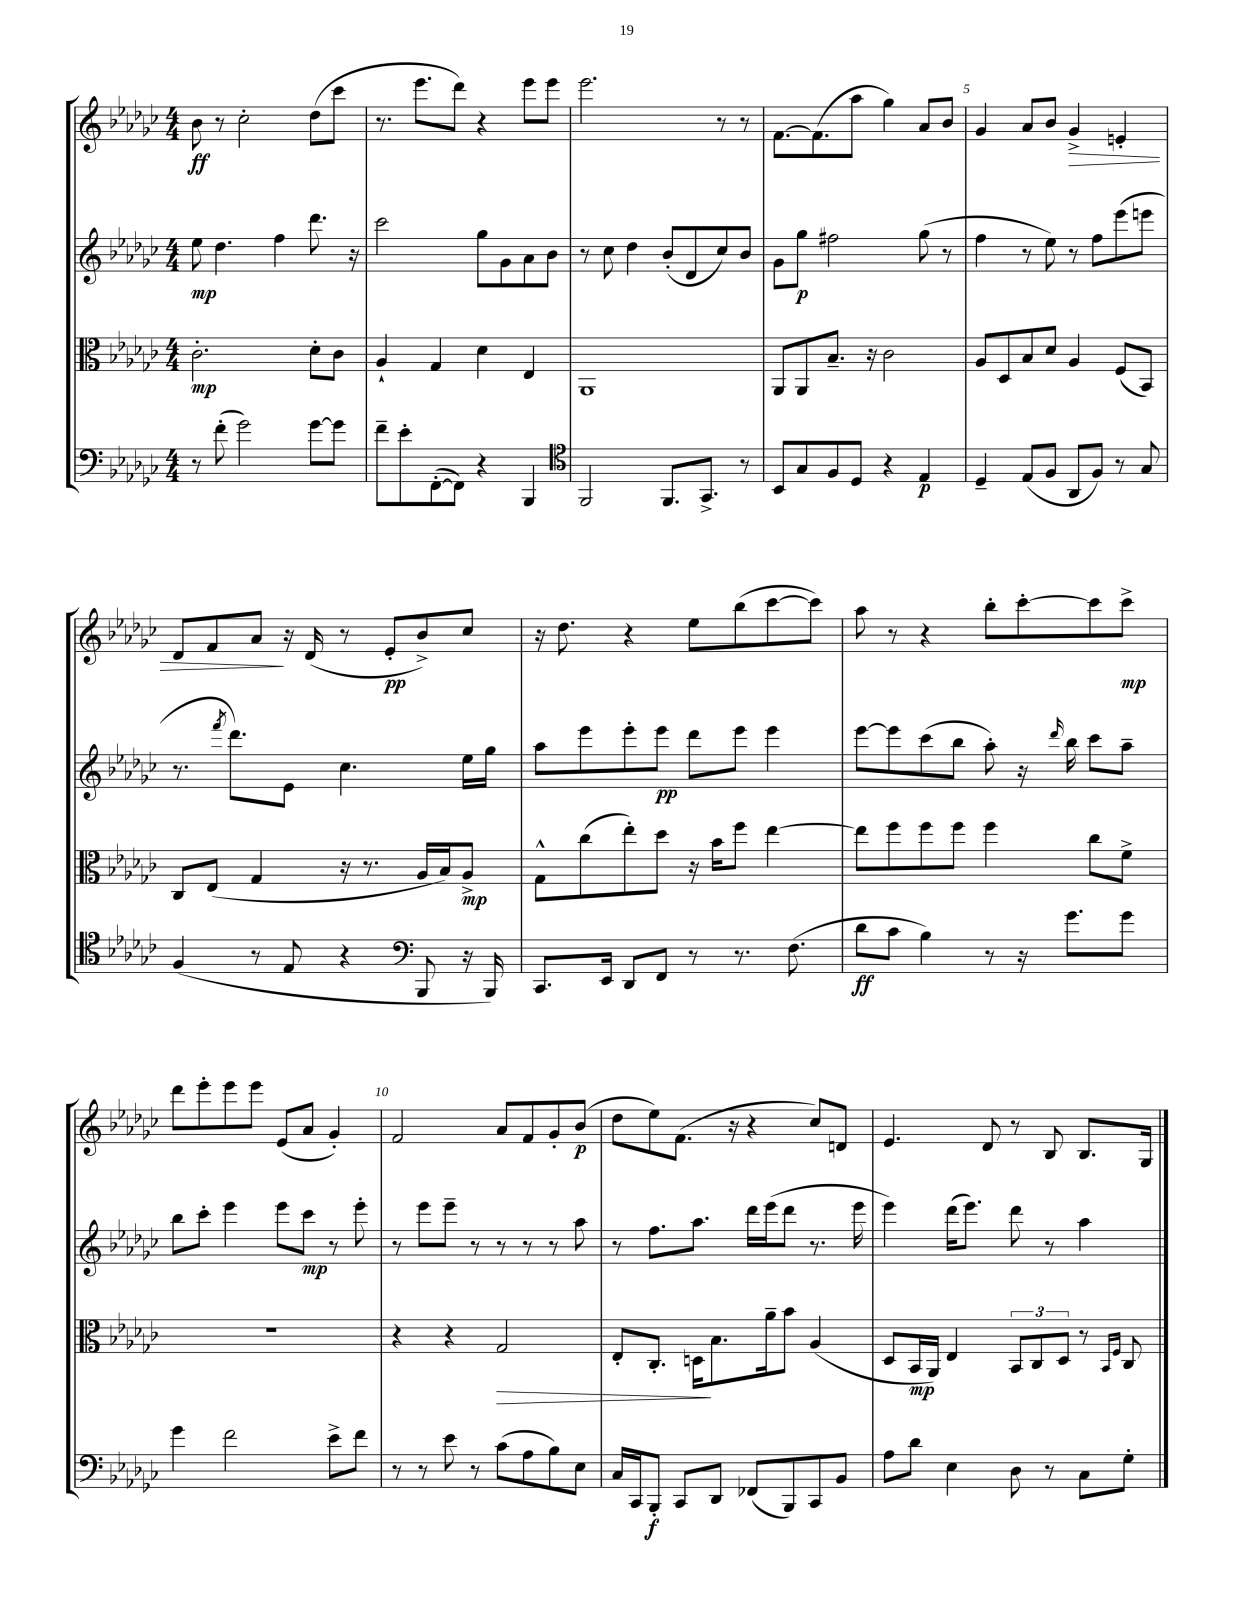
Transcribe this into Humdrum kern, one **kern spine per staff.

**kern	**kern	**kern	**kern
*staff4	*staff3	*staff2	*staff1
*clefF4	*clefC3	*clefG2	*clefG2
*k[b-e-a-d-g-c-]	*k[b-e-a-d-g-c-]	*k[b-e-a-d-g-c-]	*k[b-e-a-d-g-c-]
*M4/4	*M4/4	*M4/4	*M4/4
8r	2.c-'	8ee-	8b-
(8f'	.	4.dd-	8r
2g-)	.	.	2cc-'
.	.	4ff	.
[8g-	8d-'	8.ddd-	(8dd-
8g-]	8c-	.	8ccc-
.	.	16r	.
=	=	=	=
8f~	4A-`	2ccc-	8.r
8e-'	.	.	.
.	.	.	8.eee-
([8FF'	4G-	.	.
8FF])	.	.	8ddd-)
4r	4d-	8gg-	4r
.	.	8g-	.
4BBB-	4E-	8a-	8eee-
.	.	8b-	8eee-
=	=	=	=
*clefC4	*	*	*
2FF	1AA-	8r	2.eee-
.	.	8cc-	.
.	.	4dd-	.
8.FF	.	(8b-'	.
.	.	8d-	.
8.GG-^	.	.	.
.	.	8cc-)	8r
8r	.	8b-	8r
=	=	=	=
8BB-	8AA-	8g-	[8.f
8G-	8AA-	8gg-	.
.	.	.	(8.f]
8F	8.B-~	2ff#	.
8D-	.	.	8aa-
.	16r	.	.
4r	2c-	.	4gg-)
4E-	.	(8gg-	8a-
.	.	8r	8b-
=	=	=	=
4D-~	8A-	4ff	4g-
.	8D-	.	.
(8E-	8B-	8r	8a-
8F	8d-	8ee-)	8b-
8AA-	4A-	8r	4g-^
8F)	.	8ff	.
8r	(8F	(8eee-	4e'
8G-	8BB-)	8eee	.
=	=	=	=
(4F	8C-	8.r	8d-
.	(8E-	.	8f
.	.	8qfff	.
.	.	8.ddd-)	.
8r	4G-	.	8a-
8E-	.	8e-	16r
.	.	.	(16d-
4r	16r	4.cc-	8r
.	8.r	.	.
.	.	.	8e-'
*clefF4	*	*	*
8BBB-	16A-	.	8b-^)
.	16B-)	.	.
16r	8A-^	16ee-	8cc-
16BBB-)	.	16gg-	.
=	=	=	=
8.CC-	8G-^^	8aa-	16r
.	.	.	8.dd-
.	(8cc-	8eee-	.
16EE-	.	.	.
8DD-	8ee-')	8eee-'	4r
8FF	8dd-	8eee-	.
8r	16r	8ddd-	8ee-
.	16b-	.	.
8.r	8ff	8eee-	(8bb-
.	[4ee-	4eee-	[8ccc-
(8.F	.	.	.
.	.	.	8ccc-])
=	=	=	=
8d-	8ee-]	[8eee-	8aa-
8c-	8ff	8eee-]	8r
4B-)	8ff	(8ccc-	4r
.	8ff	8bb-	.
8r	4ff	8aa-')	8bb-'
16r	.	16r	[8ccc-'
.	.	16qqddd-	.
8.g-	.	16bb-	.
.	8cc-	8ccc-	8ccc-]
8g-	8f^	8aa-~	8ccc-^
=	=	=	=
4g-	1r	8bb-	8ddd-
.	.	8ccc-'	8eee-'
2f	.	4eee-	8eee-
.	.	.	8eee-
.	.	8eee-	(8e-
.	.	8ccc-	8a-
8e-^	.	8r	4g-')
8f	.	8eee-'	.
=	=	=	=
8r	4r	8r	2f
8r	.	8eee-	.
8e-	4r	8eee-~	.
8r	.	8r	.
(8c-	2G-	8r	8a-
8A-	.	8r	8f
8B-)	.	8r	8g-'
8E-	.	8aa-	(8b-
=	=	=	=
16C-	8E-'	8r	8dd-
16CC-	.	.	.
8BBB-'	8.C-'	8.ff	8ee-)
8CC-	.	.	(8.f
.	16D	8.aa-	.
8DD-	8.B-	.	.
.	.	.	16r
(8FF-	.	16ddd-	4r
.	16a-~	(16eee-	.
8BBB-)	8b-	8ddd-	.
8CC-	(4A-	8.r	8cc-)
8BB-	.	.	8d
.	.	16eee-	.
=	=	=	=
8A-	8D-	4eee-)	4.e-
8d-	16BB-	.	.
.	16AA-)	.	.
4E-	4E-	(16ddd-	.
.	.	8.eee-)	.
.	.	.	8d-
8D-	12BB-	8ddd-	8r
.	12C-	.	.
8r	.	8r	8B-
.	12D-	.	.
8C-	8r	4aa-	8.B-
.	16qqBB-	.	.
.	16qqF	.	.
8G-'	8C-	.	.
.	.	.	16G-
==	==	==	==
*-	*-	*-	*-
